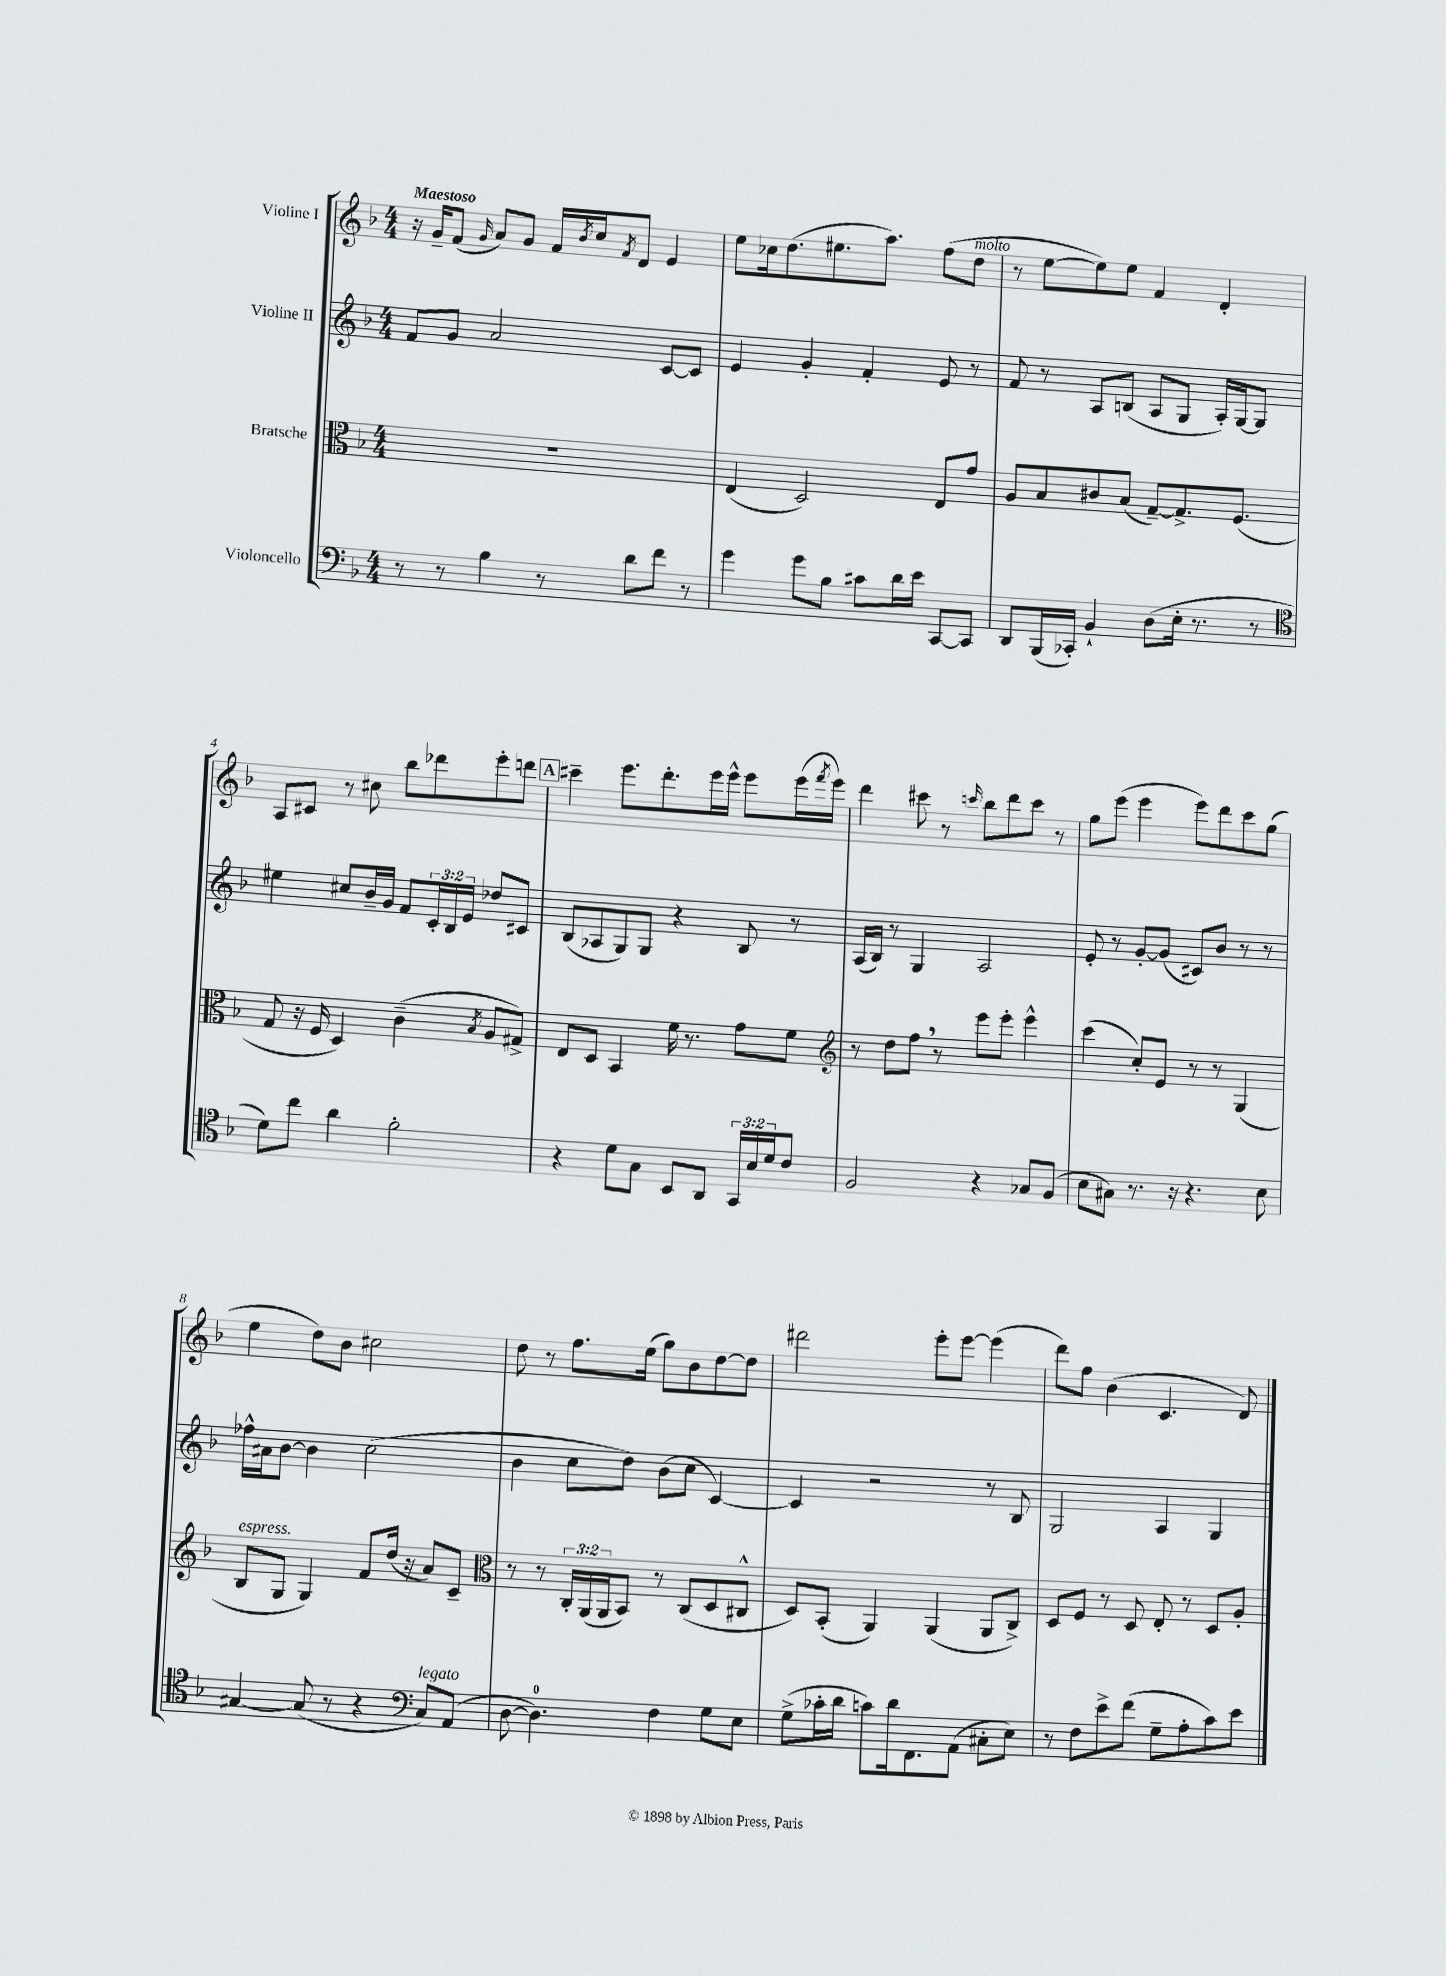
<<
\new StaffGroup <<
\new Staff = "s0" \with { instrumentName = "Violine I" } {
    \clef treble \key f \major \numericTimeSignature \time 4/4 \tempo "Maestoso"
    r16 g'16-- f'8( \grace { g'16 } a'8) g'8 f'16 \acciaccatura { bes'8 } c''16 \acciaccatura { f'8 } d'8 e'4 |
    e''8 ces''16 d''8.( eis''8. a''8.) f''8( d''8^\markup { \italic "molto" } |
    r8 e''8~ e''8) e''8 f'4 d'4-. |
    a8 cis'8 r8 cis''8 bes''8 des'''8 e'''8-. d'''8 |
    \mark \markup { \box "A" } cis'''4-- e'''8. d'''8.-. e'''16 e'''16-^ e'''8 e'''16( \acciaccatura { f'''8 } e'''16) |
    d'''4 cis'''8 r8 \grace { c'''16 } bes''8 d'''8 c'''8 r8 |
    g''8 e'''8( e'''4 e'''8) d'''8 c'''8 g''8( |
    e''4 d''8) bes'8 cis''2 |
    d''8 r8 f''8. e''16( g''8) bes'8 d''8~ d''8 |
    dis'''2 e'''8-. e'''8~ e'''4( |
    d'''8) f''8 bes'4( c'4. d'8) \bar "|." |
}
\new Staff = "s1" \with { instrumentName = "Violine II" } {
    \clef treble \key f \major \numericTimeSignature \time 4/4 \override Staff.TupletNumber.text = #tuplet-number::calc-fraction-text
    f'8 g'8 a'2 c'8~ c'8 |
    e'4 g'4-. f'4-. e'8 r8 |
    f'8 r8 a8 b8( a8 g8 a16-.) g16~ g8 |
    eis''4 cis''8 bes'16-- g'16 f'8 \tuplet 3/2 { c'16-. bes16 e'16 } des''8 cis'8 |
    \mark \markup { \box "A" } bes8( aes8 g8) g8 r4 bes8 r8 |
    a16( bes16) r8 g4 a2 |
    e'8-. r8 g'8~-. g'8( cis'8) bes'8 r8 r8 |
    fes''16-^ ais'16 bes'8~ bes'4 c''2( |
    bes'4 c''8 d''8) bes'8( c''8 c'4~) |
    c'4 r2 r8 bes8 |
    g2 a4 g4 \bar "|." |
}
\new Staff = "s2" \with { instrumentName = "Bratsche" } {
    \clef alto \key f \major \numericTimeSignature \time 4/4 \override Staff.TupletNumber.text = #tuplet-number::calc-fraction-text
    R1 |
    e4( d2) e8 g'8 |
    a8 bes8 cis'8 bes8( g8~--) g8.-> f8.( |
    g8 r16 f16 d4) c'4--( \acciaccatura { bes8 } a8 gis8->) |
    \mark \markup { \box "A" } e8 d8 bes,4 f'16 r8. g'8 f'8 |
    \clef treble r8 d''8 f''8 \breathe r8 e'''8 e'''8-. e'''4-^ |
    c'''4( c''8-.) e'8 r8 r8 g4( |
    bes8^\markup { \italic "espress." } g8 g4) f'8 d''16( r16 a'8) c'8-- |
    \clef alto r8 r8 \tuplet 3/2 { c16-. a,16( a,16 } bes,8) r8 c8( d8 cis8-^ |
    d8) bes,8-.( a,4) a,4( a,8 c8->) |
    d8 f8 r8 d8 e8-. r8 d8 a8-. \bar "|." |
}
\new Staff = "s3" \with { instrumentName = "Violoncello" } {
    \clef bass \key f \major \numericTimeSignature \time 4/4 \override Staff.TupletNumber.text = #tuplet-number::calc-fraction-text
    r8 r8 bes4 r8 d'8 f'8 r8 |
    g'4 g'8 bes8 cis'8 d'16 e'16 c,8~ c,8 |
    d,8 bes,,16( ces,16-.) bes,4-! d8( e16-. r8. r8 |
    \clef tenor d'8) c''8 a'4 f'2-. |
    \mark \markup { \box "A" } r4 d'8 g8 bes,8 a,8 \tuplet 3/2 { g,16 bes16 d'16 } c'8 |
    f2 r4 ges8 f8( |
    bes8 gis8) r8. r16 r4. bes8 |
    gis4~ gis8( r8 r4 \clef bass c8^\markup { \italic "legato" }) a,8( |
    d8~ d4.-0) f4 g8 e8 |
    g8->( ces'16-. d'16 c'8) d'16 f,8. a,8( cis8-. e8) |
    r8 f8 e'8-> f'8( g8-- a8-. c'8) e'8 \bar "|." |
}
>>
>>
